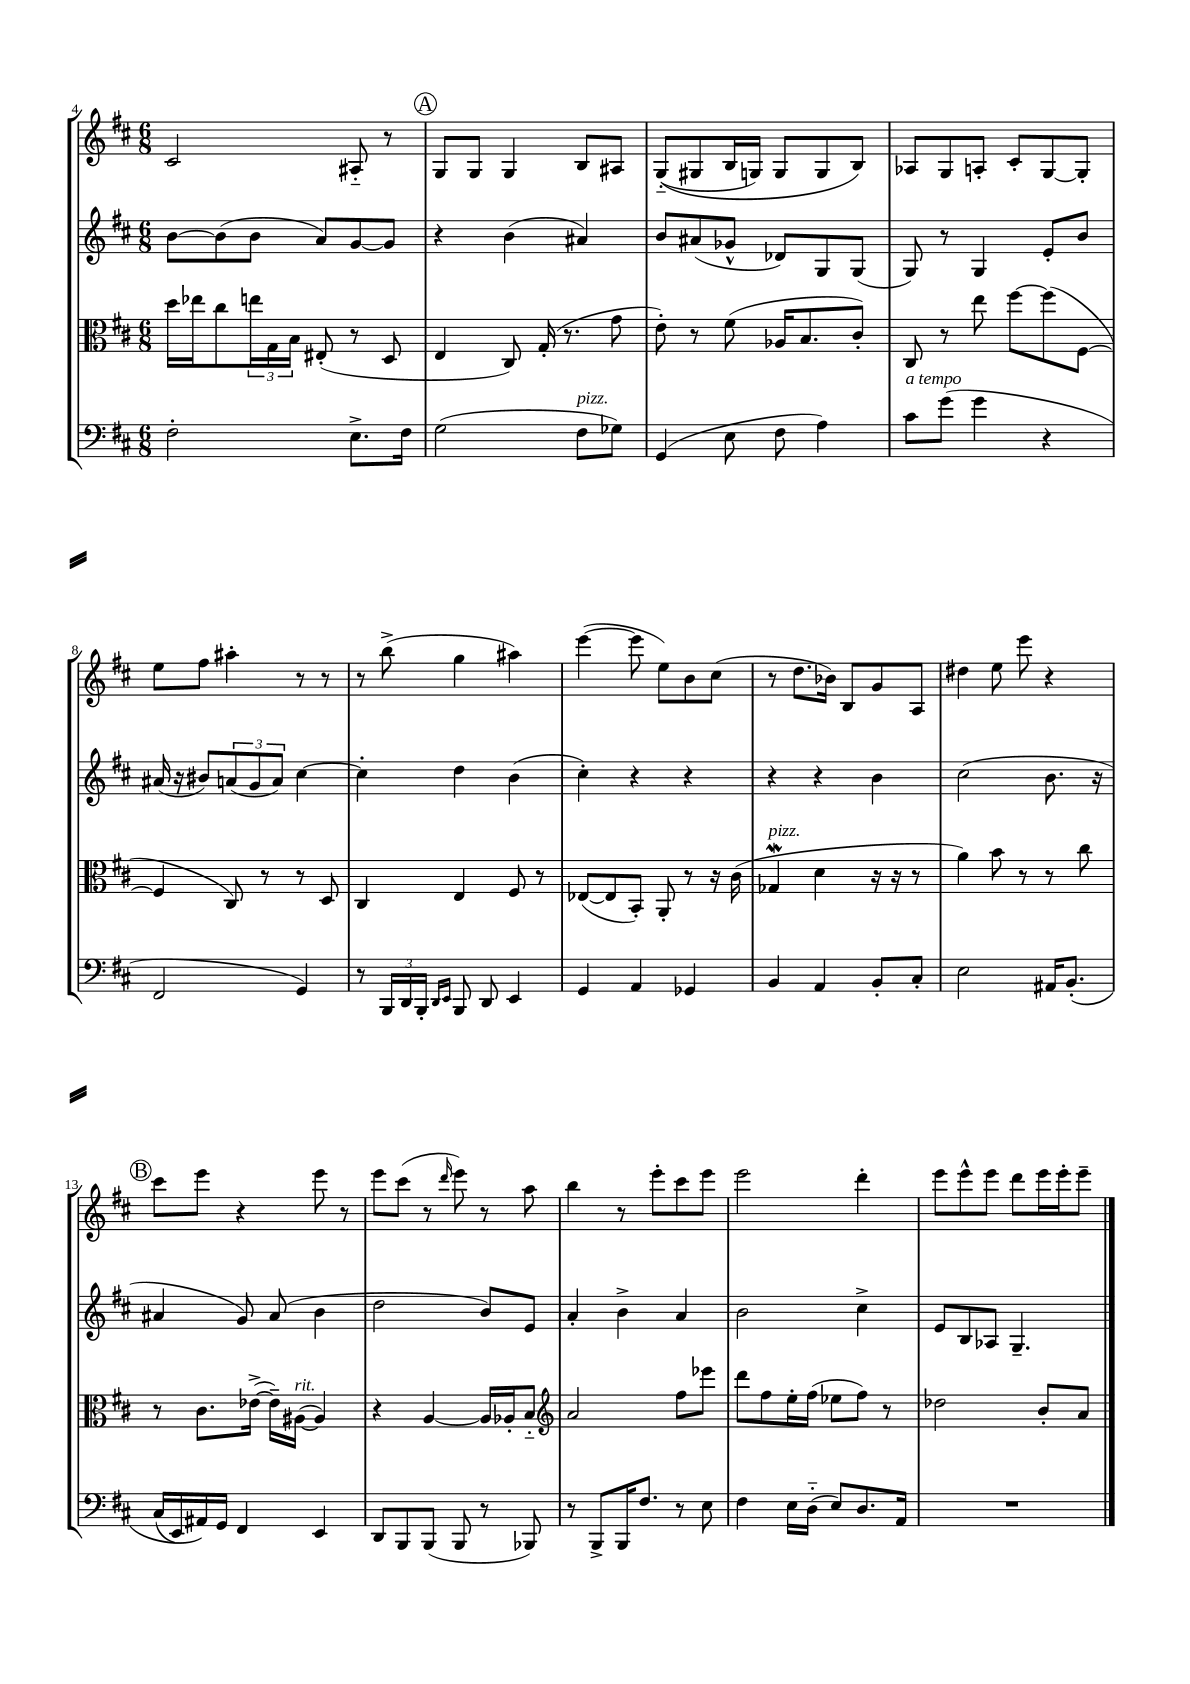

**kern	**kern	**kern	**kern
*staff4	*staff3	*staff2	*staff1
*clefF4	*clefC3	*clefG2	*clefG2
*k[f#c#]	*k[f#c#]	*k[f#c#]	*k[f#c#]
*M6/8	*M6/8	*M6/8	*M6/8
2F#'	16dd	[8b	2c#
.	16ee-	.	.
.	8cc#	(8b]	.
.	24ee	8b	.
.	24G	.	.
.	24B	.	.
.	(8E#'	8a)	.
8.E^	8r	[8g	8A#'~
.	8D	8g]	8r
16F#	.	.	.
=	=	=	=
(2G	4E	4r	8G
.	.	.	8G
.	8C#)	(4b	4G
.	(16G'	.	.
.	8.r	.	.
8F#	.	4a#)	8B
8G-)	8g	.	8A#
=	=	=	=
(4GG	8e')	8b	&((8G'~
.	8r	(8a#	8G#
8E	(8f#	8g-^^	16B
.	.	.	16G)
8F#	16A-	8d-)	8G
.	8.B	.	.
4A)	.	8G	8G
.	8c#')	(8G	8B&)
=	=	=	=
8c#	8C#	8G)	8A-
(8g	8r	8r	8G
4g	8ee	4G	8A'
.	[8ff#	.	8c#'
4r	(8ff#]	8e'	[8G
.	[8F#	8b	8G']
=	=	=	=
2FF#	4F#]	(16a#	8ee
.	.	16r	.
.	.	8b#)	8ff#
.	8C#)	(12a	4aa#'
.	.	12g	.
.	8r	.	.
.	.	12a)	.
4GG)	8r	[4cc#	8r
.	8D	.	8r
=	=	=	=
8r	4C#	4cc#']	8r
24BBB	.	.	(8bb^
24DD	.	.	.
24BBB'	.	.	.
16qqDD	.	.	.
16qqEE	.	.	.
8BBB	4E	4dd	4gg
8DD	.	.	.
4EE	8F#	(4b	4aa#)
.	8r	.	.
=	=	=	=
4GG	([8E-	4cc#')	([4eee
.	8E-]	.	.
4AA	8BB')	4r	8eee]
.	8AA'	.	8ee)
4GG-	8r	4r	8b
.	16r	.	(8cc#
.	(16c#	.	.
=	=	=	=
4BB	4G-	4r	8r
.	.	.	8.dd
4AA	4d	4r	.
.	.	.	16b-)
.	.	.	8B
8BB'	16r	4b	8g
.	16r	.	.
8C#'	8r	.	8A
=	=	=	=
2E	4a)	(2cc#	4dd#
.	8b	.	8ee
.	8r	.	8eee
16AA#	8r	8.b	4r
&(8.BB'	.	.	.
.	8cc#	.	.
.	.	16r	.
=	=	=	=
(16C#	8r	4a#	8ccc#
16EE)	.	.	.
16AA#&)	8.c#	.	8eee
16GG	.	.	.
4FF#	.	8g)	4r
.	([16e-^	.	.
.	16e-~])	(8a#	.
.	([16A#	.	.
4EE	4A#])	4b	8eee
.	.	.	8r
=	=	=	=
8DD	4r	2dd	8eee
8BBB	.	.	(8ccc#
(8BBB	[4A	.	8r
.	.	.	16qqddd
8BBB	.	.	8eee)
8r	16A]	8b)	8r
.	16A-'	.	.
8BBB-)	8B'~	8e	8aa
=	=	=	=
*	*clefG2	*	*
8r	2a	4a'	4bb
8BBB^	.	.	.
16BBB	.	4b^	8r
8.F#	.	.	.
.	.	.	8eee'
8r	8ff#	4a	8ccc#
8E	8eee-	.	8eee
=	=	=	=
4F#	8ddd	2b	2eee
.	8ff#	.	.
16E	16ee'	.	.
(16D'~	(16ff#	.	.
8E)	8ee-	.	.
8.D	8ff#)	4cc#^	4ddd'
.	8r	.	.
16AA	.	.	.
=	=	=	=
2.r	2dd-	8e	8eee
.	.	8B	8eee^^
.	.	8A-	8eee
.	.	4.G~	8ddd
.	8b'	.	16eee
.	.	.	16eee'
.	8a	.	8eee~
==	==	==	==
*-	*-	*-	*-
